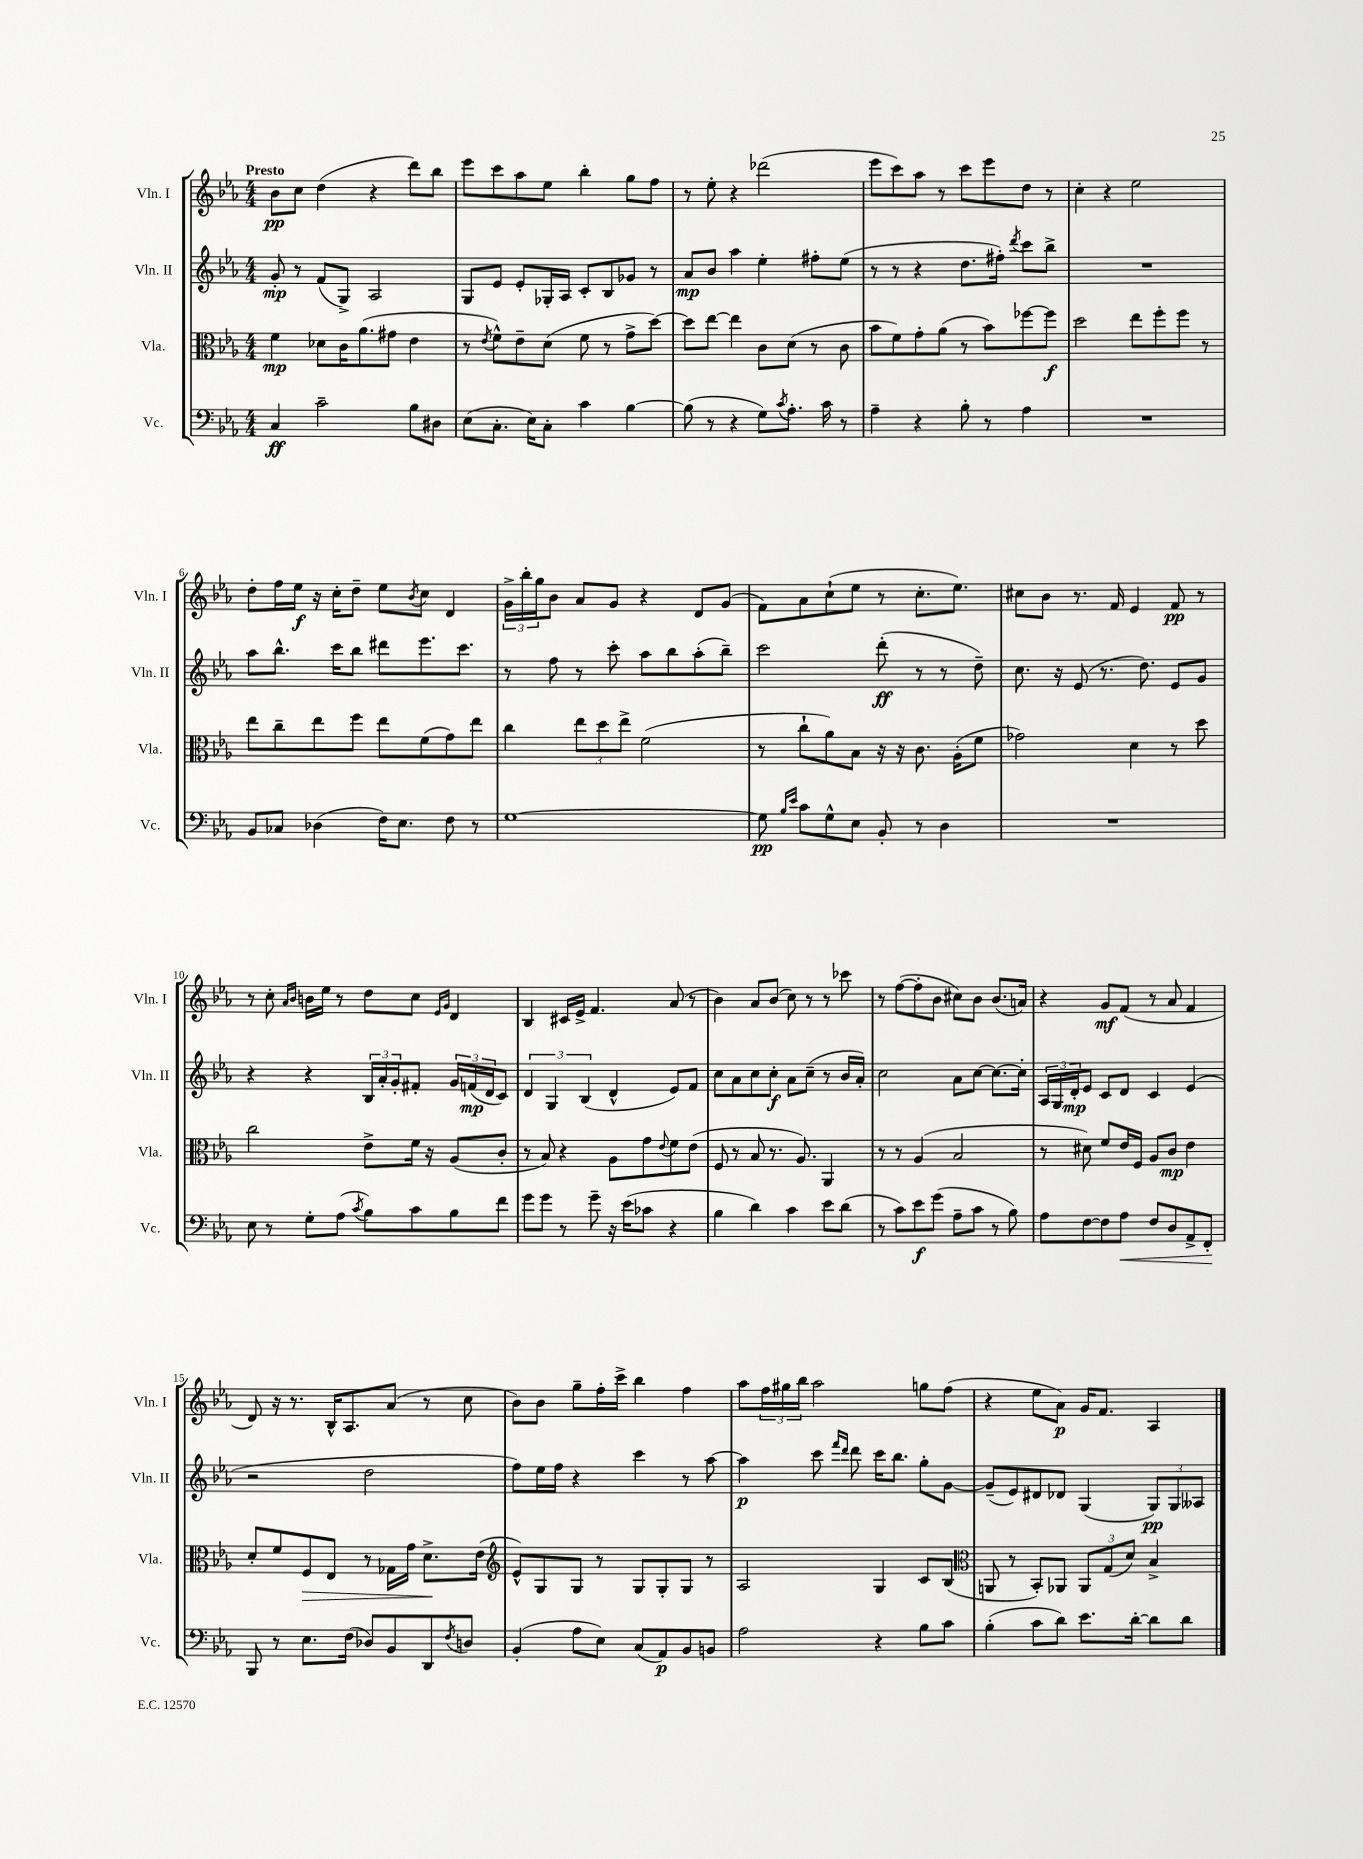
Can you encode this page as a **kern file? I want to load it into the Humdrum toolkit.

**kern	**kern	**kern	**kern
*staff4	*staff3	*staff2	*staff1
*clefF4	*clefC3	*clefG2	*clefG2
*k[b-e-a-]	*k[b-e-a-]	*k[b-e-a-]	*k[b-e-a-]
*M4/4	*M4/4	*M4/4	*M4/4
4C	4f	8g'	8b-
.	.	8r	8cc
2c~	8d-	(8f	(4dd
.	16c	8G^)	.
.	(8.a-	.	.
.	.	2A-	4r
.	8g#	.	.
8B-	4e-	.	8ddd)
8D#	.	.	8bb-
=	=	=	=
(8E-	8r	8G	8eee-
.	8qe-	.	.
8.C'	8f^^)	8e-	8ccc
.	8e-~	8e-'	8aa-
16E-)	.	.	.
8C'	(8d	16G-'	8ee-
.	.	16A-	.
4c	8f	8c'	4bb-'
.	8r	8B-	.
[4B-	8g^	8g-	8gg
.	[8dd)	8r	8ff
=	=	=	=
(8B-]	8dd]	8a-	8r
8r	[8ee-	8b-	8ee-'
4r	4ee-]	4aa-	4r
8G)	8c	4ee-'	(2ddd-
8qc	.	.	.
8.A-'	(8d	.	.
.	8r	8ff#'	.
16c	.	.	.
8r	8c	(8ee-	.
=	=	=	=
4A-~	8b-	8r	8eee-
.	8f)	8r	8ccc)
4r	8g'	4r	8aa-
.	(8a-	.	8r
8B-'	8r	8.dd	8ccc
8r	8b-)	.	8eee-
.	.	16ff#')	.
.	.	8qddd	.
4A-	[8ff-	8ccc	8dd
.	8ff-]	8bb-^	8r
=	=	=	=
1r	2dd	1r	4cc'
.	.	.	4r
.	8ee-	.	2ee-
.	8ff'	.	.
.	8ff	.	.
.	8r	.	.
=	=	=	=
8BB-	8ee-	8aa-	8dd'
8C-	8cc~	8.bb-^^	16ff
.	.	.	16ee-
(4D-	8ee-	.	16r
.	.	16ccc	16cc'
.	8ff	8bb-	8dd~
16F)	8ee-	8ddd#	8ee-
8.E-	.	.	.
.	.	.	8qb-
.	(8f	8.eee-	8cc
8F	8g)	.	4d
.	.	8.ccc	.
8r	8ee-	.	.
=	=	=	=
[1G	4cc	8r	24g^
.	.	.	24bb-'
.	.	.	24gg
.	.	8ff	8b-
.	12ee-	8r	8a-
.	12dd	.	.
.	.	8ccc'	8g
.	12ee-^	.	.
.	(2f	8aa-	4r
.	.	8bb-	.
.	.	(8aa-'	8d
.	.	8bb-~)	(8g
=	=	=	=
8G]	8r	2ccc	8f)
16qqB-	.	.	.
16qqe-	.	.	.
8c	8cc`	.	8a-
8G^^	8a-)	.	(8cc`
8E-	8B-	.	8ee-
8BB-'	16r	(8ddd'	8r
.	16r	.	.
8r	8.c	8r	8.cc'
4D	.	8r	.
.	(16A-'	.	8.ee-)
.	8f	8dd~)	.
=	=	=	=
1r	2g-)	8.cc	8cc#
.	.	.	8b-
.	.	16r	.
.	.	(8e-	8.r
.	.	8.r	.
.	.	.	16f
.	4d	.	4e-
.	.	8.dd)	.
.	8r	8e-	8f
.	8dd	8g	8r
=	=	=	=
8E-	2cc	4r	8r
8r	.	.	8cc'
.	.	.	16qqa-
.	.	.	16qqb-
8G'	.	4r	16b
.	.	.	16ee-
(8A-	.	.	8r
8qc	.	.	.
8B-)	8e-^	24B-	8dd
.	.	24a-'	.
.	.	24g'	.
8c	16f	8f#'	8cc
.	16r	.	.
.	.	.	16qqe-
.	.	.	16qqg
8B-	(8A-	24g	4d
.	.	(24f	.
.	.	24d	.
8f	8c'	8c)	.
=	=	=	=
8g	8r	6d	4B-
8g	8B-)	.	.
.	.	6G	.
8r	4r	.	16c#
.	.	.	16e-^
.	.	(6B-	.
8g~	.	.	4.f
16r	8A-	4d^^	.
(16e-	.	.	.
8c-	8g	.	.
.	8qqe-	.	.
4r	8f	8e-)	(8a-
.	(8e-	8f	8r
=	=	=	=
4B-	8F	8cc	4b-)
.	8r	8a-	.
4d)	8B-	8cc	8a-
.	8.r	8cc'	(8b-
4c	.	8a-	8cc)
.	8.A-)	.	.
.	.	(8cc~	8r
8e-	4AA-	8r	8r
(8d	.	16b-	8ccc-
.	.	16a-')	.
=	=	=	=
8r	8r	2cc	8r
8c)	8r	.	([8ff
8e-	(4A-	.	8ff']
(8g	.	.	8b-
8A-~	2B-	8a-	8cc#)
8c	.	[8cc	8b-
8r	.	8.cc_	(8.b-
8B-)	.	.	.
.	.	16cc']	16a)
=	=	=	=
8A-	8r	24A-	4r
.	.	24G	.
.	.	24d'	.
[8F	8d#)	8e-	.
8F]	8f	8c	8g
8A-	16e-	8d	(8f
.	16F	.	.
8F	8A-	4c	8r
8D	8c	.	8a-
8AA-^	4e-	(4e-	4f
8FF'	.	.	.
=	=	=	=
8BBB-	8d'	2r	8d)
8r	8f	.	16r
.	.	.	8.r
8.E-	8F	.	.
.	8E-	.	16B-^^
(16F	.	.	8.A-
8D-)	8r	2dd	.
8BB-	16G-	.	(8a-
.	16g	.	.
8DD	8.d^	.	8r
8qF	.	.	.
8D	.	.	8cc
.	(16e-	.	.
=	=	=	=
*	*clefG2	*	*
(4BB-'	8e-^^)	8ff)	8b-)
.	8G	16ee-	8b-
.	.	16ff	.
8A-	8G	4r	8gg~
8E-)	8r	.	16ff'
.	.	.	16ccc^
(8C	8G	4ccc	4bb-
8AA-)	8G'	.	.
8BB-	8G	8r	4ff
8BB	8r	[8aa-	.
=	=	=	=
2A-	2A-	4aa-]	8aa-
.	.	.	24ff
.	.	.	24gg#
.	.	.	24bb-
.	.	8ccc	2aa-
.	.	16qqfff	.
.	.	16qqddd	.
.	.	8ddd	.
4r	4G	16ccc	.
.	.	8.bb-	.
8B-	8c	8gg'	8gg
8c	(8B-	[8g	(8ff
=	=	=	=
*	*clefC3	*	*
(4B-'	8AA	(8g~]	4r
.	8r	8e-)	.
8c	8BB-')	8d#	8ee-
8d)	8AA-	8d-	8a-)
8.e-	12AA-	(4G	16g
.	.	.	8.f
.	(12G	.	.
.	12d)	.	.
[16d'	.	.	.
8d]	4B-^	12G)	4A-
.	.	12G	.
8d	.	.	.
.	.	12A--	.
==	==	==	==
*-	*-	*-	*-
